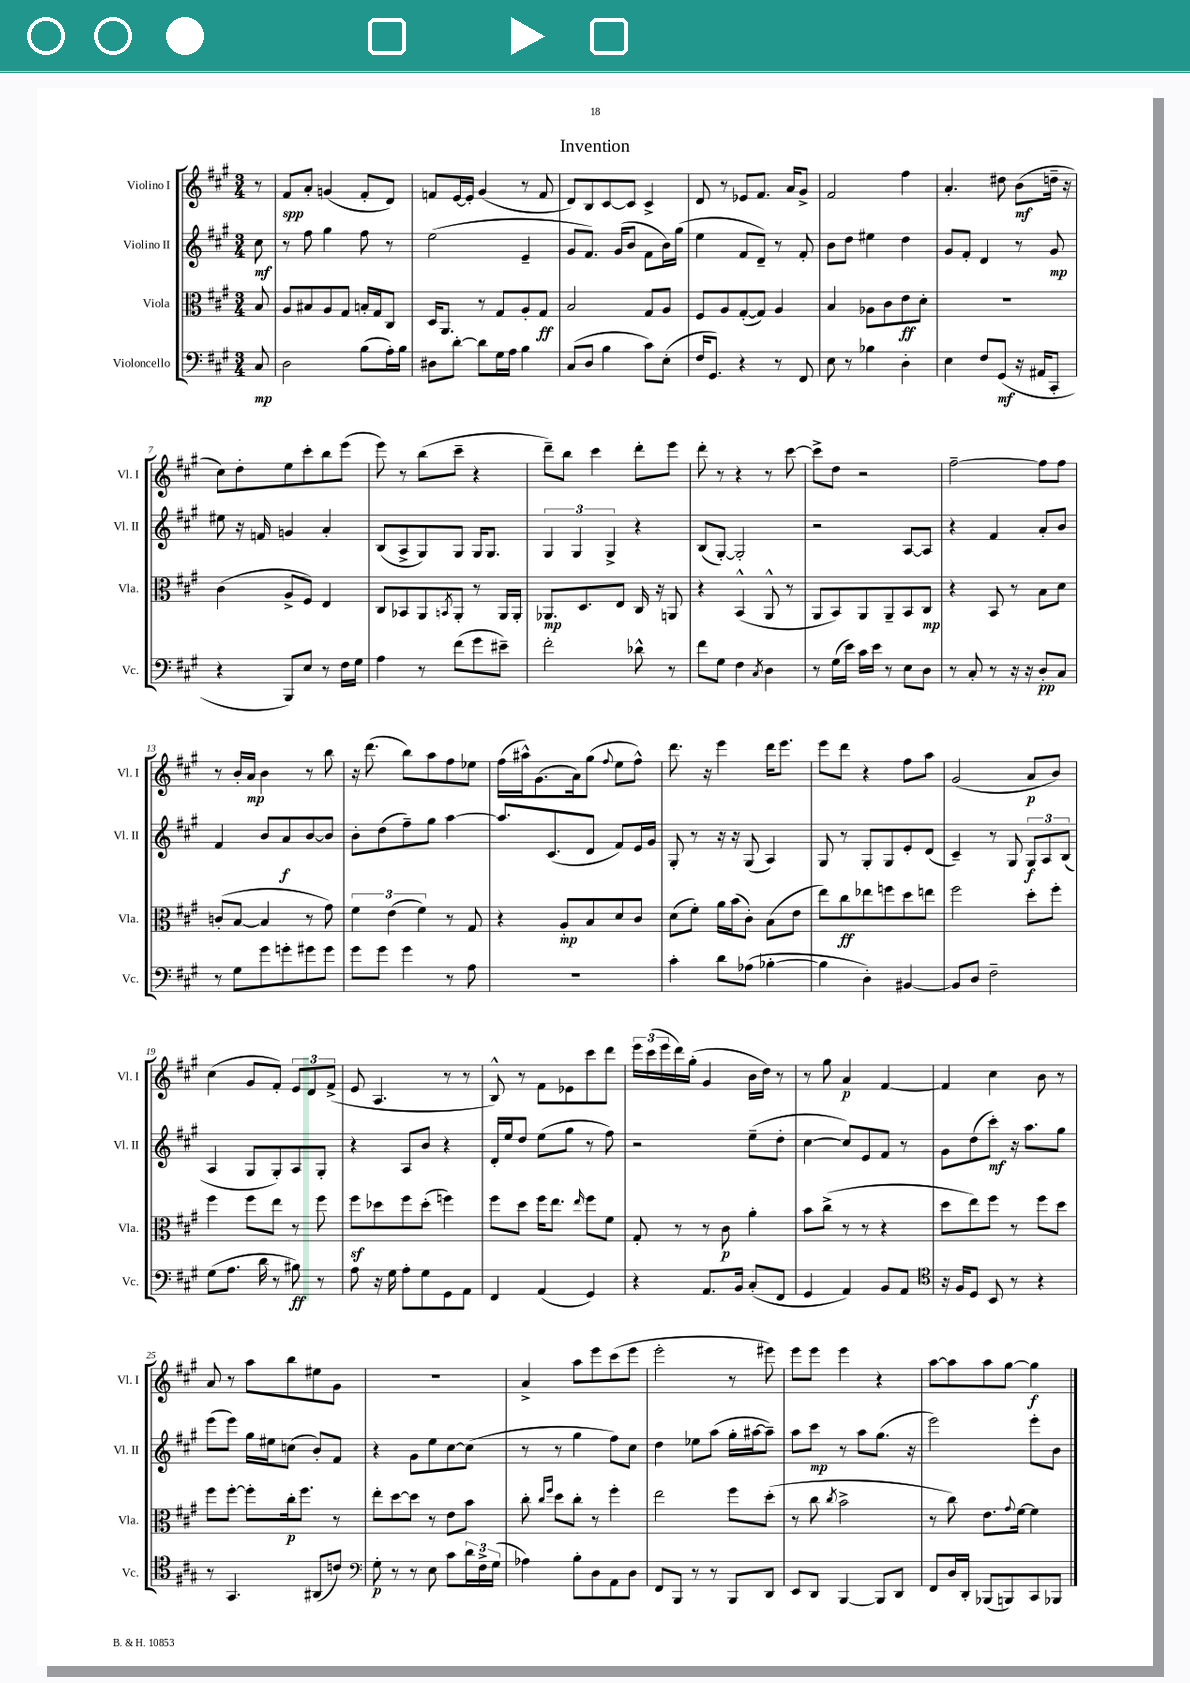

**kern	**kern	**kern	**kern
*staff4	*staff3	*staff2	*staff1
*clefF4	*clefC3	*clefG2	*clefG2
*k[f#c#g#]	*k[f#c#g#]	*k[f#c#g#]	*k[f#c#g#]
*M3/4	*M3/4	*M3/4	*M3/4
8C#	8B	8cc#	8r
=	=	=	=
2D	8A	8r	8f#
.	8B#	8ff#	8a'
.	8A	4gg#	(4g
.	8G#	.	.
(8B	16B'	8ff#	8f#'
.	16G#	.	.
16A')	8C#	8r	8d)
16B	.	.	.
=	=	=	=
8D#	16D	(2ee	8f
.	8.AA	.	.
[8d'	.	.	[16e
.	.	.	16e']
8d]	8r	.	(4g#
16G#	8G#	.	.
16A	.	.	.
4B	8A'	4e~	8r
.	8G#	.	8f
=	=	=	=
(8C#	2B	8g#	8d)
8D	.	8.f#)	8B
4B	.	.	[8c#
.	.	(16g#	.
.	.	8b	8c#]
8c#)	8G#	8f#	4c#^
(8E'	8A	16b)	.
.	.	(16gg#	.
=	=	=	=
16F#	8F#	4ee	8d
8.GG#)	.	.	.
.	8A	.	8r
4r	([8G#'	8f#	8e-
.	8G#])	8d~)	8.f#
8r	4A	8r	.
.	.	.	16a
8FF#	.	8f#'	8g#^
=	=	=	=
8E	4B	8b	2f#
8r	.	8dd	.
4B-	8A-	4ee#	.
.	8c#	.	.
4D'	8e	4dd	4ff#
.	8d'	.	.
=	=	=	=
4E	2.r	8g#	4.a'
.	.	8f#'	.
8F#	.	4d	.
(8GG#	.	.	8dd#
16r	.	8r	(8b
16AA#	.	.	.
8CC#'	.	8g#	16dd~
.	.	.	16r
=	=	=	=
4r	(4c#	8ee#	8cc#)
.	.	16r	8dd'
.	.	16f	.
8BBB)	8A^	4g	8ee
8E	8F#)	.	8ccc#'
8r	4E	4a'	8bb
16F#	.	.	(8eee
16G#	.	.	.
=	=	=	=
4A	8C#	(8B	8eee)
.	8BB-	8A^	8r
8r	8AA	8G#)	(8bb
.	8qBB	.	.
(8f#	8AA'	8G#	8ccc#~
8g#	8r	16G#	4r
.	.	8.G#	.
8e#~)	16AA	.	.
.	16AA'	.	.
=	=	=	=
2f#'	8.AA-	6G#	8ddd~)
.	.	.	8bb
.	.	6G#	.
.	8.D	.	.
.	.	.	4ccc#
.	.	6G#^	.
.	8E	.	.
8d-^^	16C#	4r	8ddd'
.	16r	.	.
8r	8AA	.	8eee
=	=	=	=
8f#	4r	(8B	8ddd'
8G#	.	[8G#')	8r
4F#	(4BB^^	2G#']	4r
8qC#	.	.	.
4D	8AA^^	.	8r
.	8r	.	[8ccc#
=	=	=	=
8r	8AA	2r	8ccc#^]
(16G#	8BB)	.	8dd
16e)	.	.	.
16c#	8AA	.	2r
16e	.	.	.
8r	8AA~	.	.
8E	8BB	[8A	.
8D	8C#	8A]	.
=	=	=	=
8r	4r	4r	[2ff#~
8C#'	.	.	.
8r	8BB	4f#	.
16r	8r	.	.
16r	.	.	.
8D'	8B	8a'	8ff#]
8C#	8d	8b	8ff#
=	=	=	=
8r	(8c'	4f#	8r
8G#	[8B	.	16b'
.	.	.	16a
8g#	4B]	8b	4b
8g'	.	8a	.
8g#	8r	[8b	8r
8g#	8g#)	8b]	8bb
=	=	=	=
8g#	6f#	8b'	16r
.	.	.	(8.ddd
8g#	.	(8dd	.
.	(6e	.	.
4g#	.	8ff#~)	8bb)
.	6f#)	.	.
.	.	8gg#	8aa
8r	8r	[4aa	8ff#
8A	8G#	.	8ee-
=	=	=	=
2.r	4r	8.aa]	(16ff#
.	.	.	16aa#^^)
.	.	.	(8.g#
.	.	(8.c#	.
.	8A'	.	.
.	.	.	16a)
.	8B	8d	(8gg#
.	.	.	8qqff#
.	8d	8f#)	8ee
.	8c#	16e	8ff#^^)
.	.	16g#	.
=	=	=	=
4c#'	(8d	8G#'	8.ddd
.	8f#')	8r	.
.	.	.	16r
8d	16a	16r	4eee
.	(16b	16r	.
(8A-	8c#')	(8G#	.
[4B-'	(8B	4A)	16ddd
.	.	.	8.eee
.	8e	.	.
=	=	=	=
4B-]	8ee)	8G#	8eee
.	8cc#	8r	8ddd
4D')	8ee-	8G#'	4r
.	8ff	8G#	.
[4BB#	8dd	8e'	8ff#
.	8ee	(8d	8aa
=	=	=	=
8BB#]	2ff#	4c#~)	(2g#
8D	.	.	.
2F#~	.	8r	.
.	.	8G#	.
.	8dd'	12G#	8a
.	.	12A	.
.	8ff#'	.	8b)
.	.	(12B	.
=	=	=	=
(8G#	4ff#	4A	(4cc#
8.A	.	.	.
.	8ff#	8G#	8g#
16d	.	.	.
8r	8ee	8G#')	8f#')
8B#)	8r	8A	12e
.	.	.	12d
8r	8ff#	8G#'	.
.	.	.	(12f#^
=	=	=	=
8A	8ff#	4r	8e
16r	8dd-	.	4.A
16G#	.	.	.
8A'	8ff#	8A	.
8G#	(8dd-'	8b	.
8GG#	4ff)	4r	8r
8AA	.	.	8r
=	=	=	=
4FF#	8ff#	16d'	8B^^)
.	.	16ee	.
.	8dd	8dd	8r
(4AA	16ff#	(8ee	8f#
.	8.ee	.	.
.	.	8gg#	8e-
.	16qqee	.	.
4GG#)	8ff#	8r	8ccc#
.	8f#	8ff#)	8ddd
=	=	=	=
4r	8G#'	2r	24eee
.	.	.	(24ccc#
.	.	.	24eee
.	8r	.	16ddd)
.	.	.	(16gg#'
8.AA	8r	.	4g#
.	8c#	.	.
16BB	.	.	.
(8C#'	4a'	(8ee~	16b
.	.	.	16dd)
8FF#	.	8dd'	8r
=	=	=	=
4GG#	8b	[4cc#	8r
.	(8cc#^	.	8gg#
4AA)	8r	8cc#])	4a
.	8r	8e	.
8BB	4r	8f#	[4f#
8AA	.	8r	.
=	=	=	=
*clefC4	*	*	*
16r	8dd	8g#	4f#]
16F#	.	.	.
8D	8ee)	(8dd	.
8BB	8ff#	8ccc#')	4cc#
8r	8r	16r	.
.	.	8.aa	.
4r	8ff#	.	8b
.	8dd	8gg#	8r
=	=	=	=
8r	8ff#	(8eee	8a
4.GG#	[8ff#'	8eee)	8r
.	8ff#']	16gg#	8aa
.	.	16ee#	.
.	16cc#'	(8cc	8bb
.	8.ff#	.	.
(8AA#	.	8b')	8ee#
8c)	8r	8f#	8g#
=	=	=	=
*clefF4	*	*	*
8G#'	8ee'	4r	2.r
8r	[8dd	.	.
8r	8dd]	8g#	.
8E	8r	8ee	.
8c#	8e	[8cc#	.
24d	8b	(8cc#]	.
24F#^	.	.	.
(24G#	.	.	.
=	=	=	=
4A-)	8cc#'	8r	4a^
.	16qqcc#	.	.
.	16qqff#	.	.
.	8dd	8r	.
8B'	8cc#'	4gg#	8aa
8D	8r	.	8eee
8AA	4ff#'	8ff#)	(8ccc#
8D	.	8cc#	8eee
=	=	=	=
8FF#	2ee	4dd	2eee'
8BBB	.	.	.
8r	.	8ee-	.
8r	.	(8aa	.
8BBB	8ff#	16gg#'	8r
.	.	[16aa#	.
8DD	(8dd'	8aa#~])	8eee#)
=	=	=	=
8EE	8r	8aa	8eee
8DD	8cc#	8ccc#	8eee
.	8qcc#	.	.
[4BBB	2b^	8r	4eee
.	.	8aa	.
8BBB]	.	(8.gg#	4r
8DD	.	.	.
.	.	16r	.
=	=	=	=
8FF#	8r	2eee)	[8aa
16D	8cc#)	.	8aa]
16DD'	.	.	.
(8BBB-	8.e	.	8aa
8BBB)	.	.	[8gg#
.	8qqg#	.	.
.	[16f#	.	.
8CC#	4f#]	8eee'	4gg#]
8BBB-	.	8b	.
==	==	==	==
*-	*-	*-	*-
